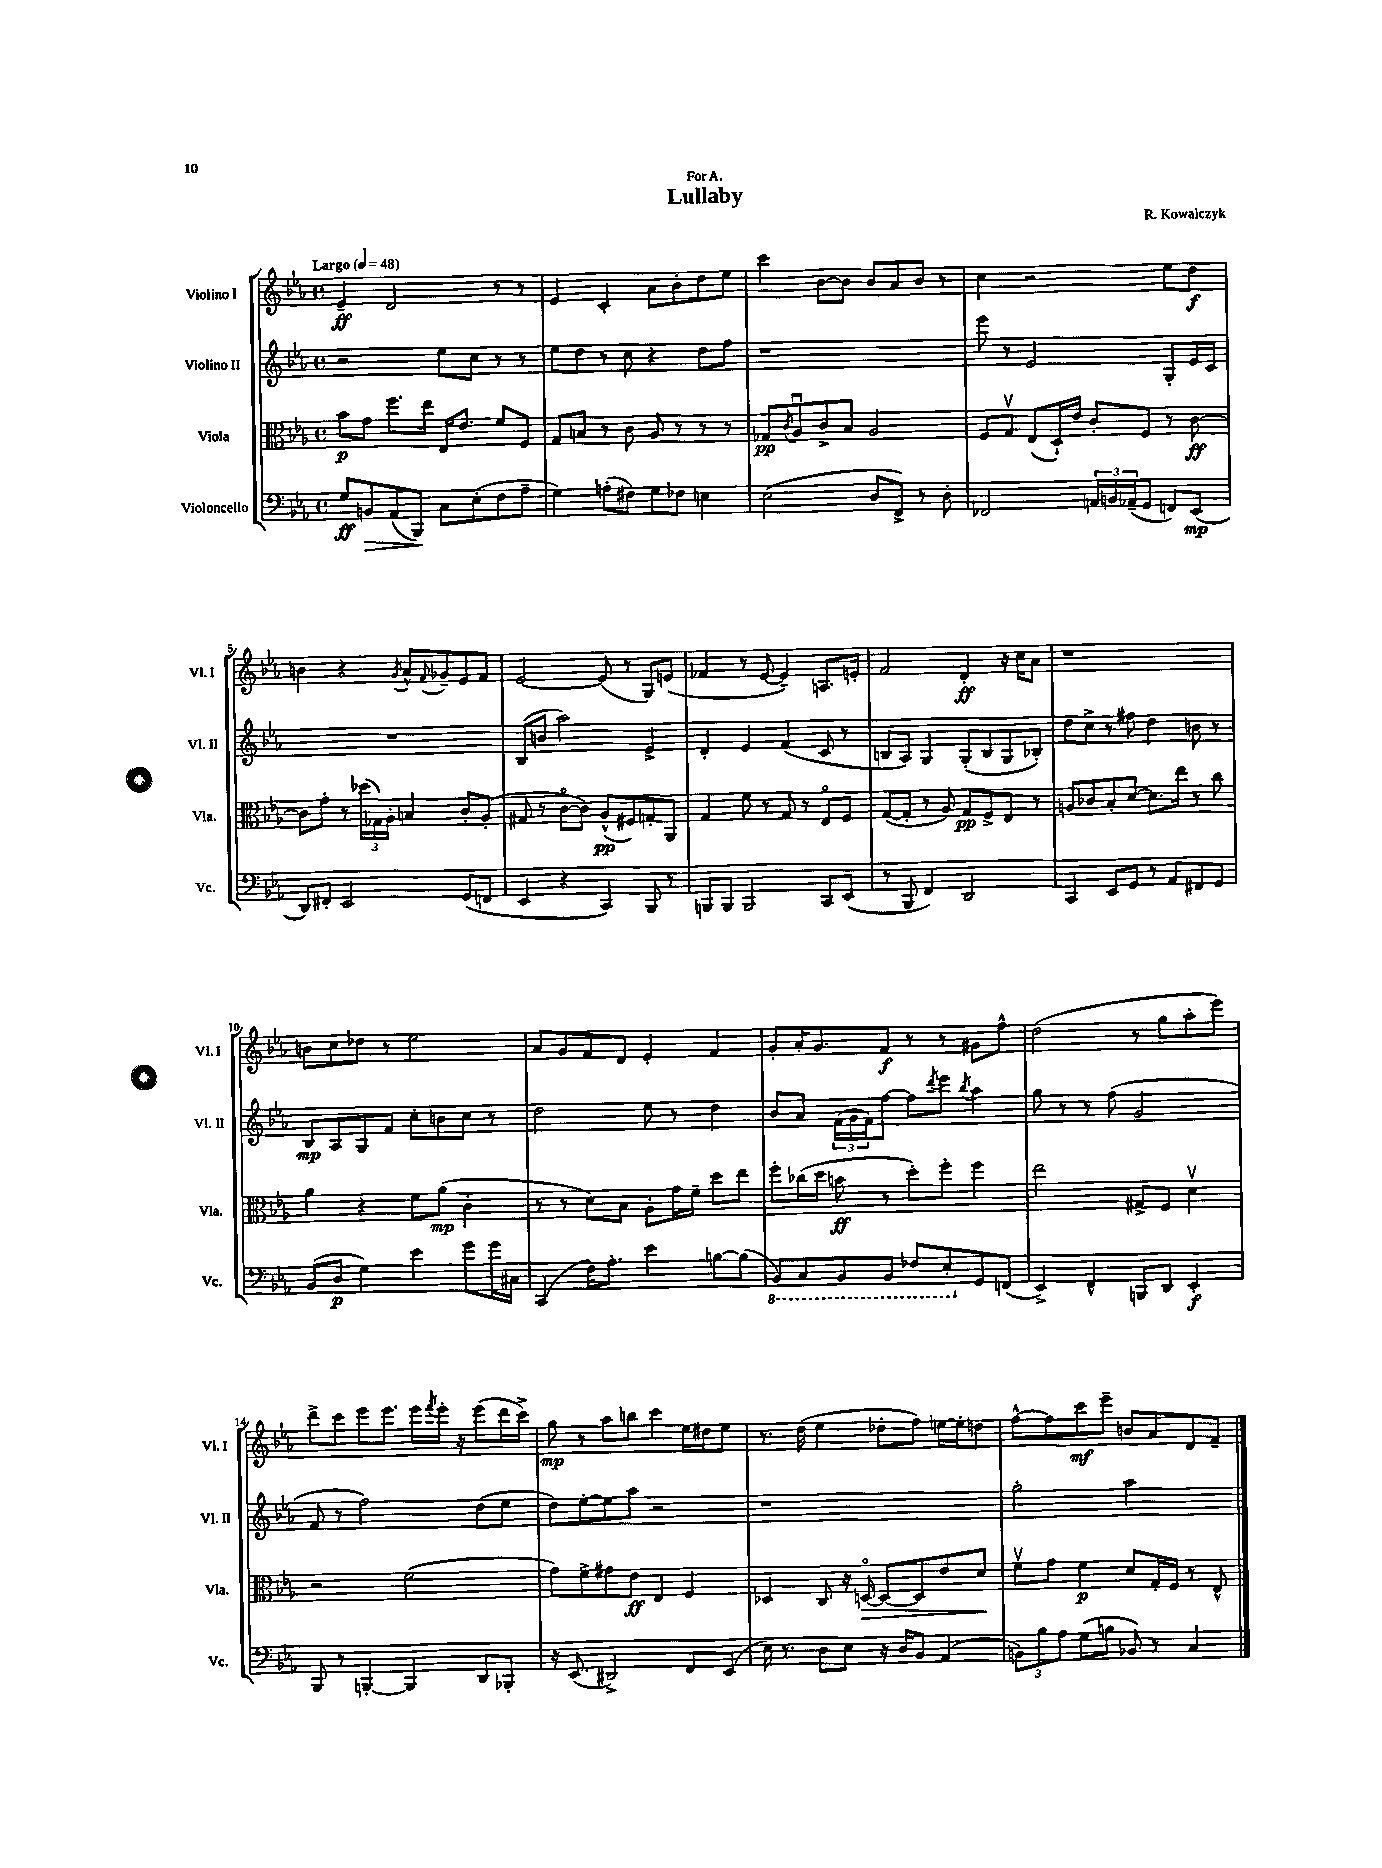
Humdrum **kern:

**kern	**kern	**kern	**kern
*staff4	*staff3	*staff2	*staff1
*clefF4	*clefC3	*clefG2	*clefG2
*k[b-e-a-]	*k[b-e-a-]	*k[b-e-a-]	*k[b-e-a-]
*M4/4	*M4/4	*M4/4	*M4/4
*met(c)	*met(c)	*met(c)	*met(c)
*MM48	*MM48	*MM48	*MM48
8G	8b-	2r	4e-~
8BB	8g	.	.
(8AA-	8.ff	.	2d
8BBB-)	.	.	.
.	16ee-	.	.
8C	16E-	8ee-	.
.	8.e-	.	.
(8E-'	.	8cc	.
8F	8f	8r	8r
8A-~	8F	8r	8r
=	=	=	=
4G)	8G	8ee-	4e-
.	8B	8dd	.
(8A'	8r	8r	4c'
8F#)	8c	8cc	.
8G	8A-	4r	8a-
8F-	8r	.	8b-'
4E	8r	8dd	8dd
.	8r	8ff	8ee-
=	=	=	=
(2E-	8G-	1r	4ccc
.	8qc	.	.
.	8A-u	.	.
.	8c^	.	[8b-
.	8B-	.	8b-]
8D	2A-	.	8b-
8FF^)	.	.	8a-
8r	.	.	8b-
8D'	.	.	8r
=	=	=	=
2FF-	8F	8eee-	4cc
.	8Gv	8r	.
.	(8E-	2e-	2r
.	16D`)	.	.
.	16e-	.	.
24AA	8c'	.	.
24BB	.	.	.
(24AA-~	.	.	.
8GG	8F	.	.
8FF)	8r	8G'	8ee-
(8EE-	[8c	16e-	8dd
.	.	16c	.
=	=	=	=
8DD)	8c]	1r	4b
8FF#'	8g'	.	.
2EE-	8r	.	4r
.	(24dd-	.	.
.	24G-)	.	.
.	24A-'	.	.
.	.	.	8qg
.	4B	.	8a-^^
.	.	.	8qqf
.	.	.	8g-~
(8GG	8c'	.	8e-
8FF	(8A-'	.	8f
=	=	=	=
4EE-	8G#	(8B-	[2e-
.	8r	8b	.
4r	[8co	2aa-)	.
.	8c])	.	.
4CC)	(8A-^^	.	(8e-]
.	8F#)	.	8r
8BBB-	8G'	4e-^	8G)
8r	8AA-	.	(8e
=	=	=	=
8BBB	4G	4d'	4f-
8BBB	.	.	.
2BBB	8f	4e-	8r
.	8r	.	[8e-
.	8G	(4f	4e-~])
.	8r	.	.
8CC	8E-o	8c	8.A
(8EE-	8F	8r	.
.	.	.	16e'
=	=	=	=
8r	([8G	8B	2f
8BBB-	8G']	8A-)	.
4FF)	8r	4G	.
.	8A-)	.	.
2DD	8G	(8G'	4d'
.	8F^	8B	.
.	8E-	8G	16r
.	.	.	16cc
.	8r	8B-')	8a-
=	=	=	=
4CC	8A	8dd	1r
.	8c-	8cc^	.
8EE-	8B-'	8r	.
8GG	[8d	8ff#	.
8r	8.d]	4dd	.
8AA-	.	.	.
.	16ee-	.	.
8FF#	8r	8b	.
8GG	8cc	8r	.
=	=	=	=
(8BB-	4a-	8B-	8b
8D	.	8A-	8cc
4G)	4r	8G	8dd-
.	.	8f	8r
4e-	8f	8cc'	2ee-
.	(8a-	8b	.
8g	4c'	8cc	.
16g	.	8r	.
16C#	.	.	.
=	=	=	=
(4CC	8r	2dd	8a-
.	8r	.	8g
16F)	8d)	.	8f
8.A-'	.	.	.
.	8B-	.	8d
4e-	8A-'	8ee-	4e-'
.	16g	8r	.
.	16f~	.	.
[8B	8dd	4dd	4f
(8B]	8ee-	.	.
=	=	=	=
8BBB-)	8ff'	8b-	8g'
8CC	(16cc-	8a-	16a-'
.	16dd	.	8.g
8BBB-	8b	(24f	.
.	.	24g	.
.	.	24f)	.
8BBB-	8r	[8ff	8f
8FF-	8dd')	8ff]	8r
.	.	8qddd	.
8EE-'	8ff'	8eee-	8r
.	.	8qbb-	.
8GG	4ff	4aa-	8g#
(8FF	.	.	8ff^^
=	=	=	=
4EE-^)	2ee-	8gg	(2dd
.	.	8r	.
4FF^^	.	8r	.
.	.	(8ff	.
8BBB	8G#^	2g	8r
8DD	8F	.	8gg
4EE-'	4dv	.	8aa-'
.	.	.	8eee-)
=	=	=	=
8BBB-	2r	8f	8ddd^
8r	.	8r	8ccc
[4BBB'	.	2ff)	8eee-
.	.	.	8.eee-
4BBB]	(2f	.	.
.	.	.	16eee-
.	.	.	8qfff
.	.	.	16eee-'
.	.	.	16r
8DD	.	(8dd	(8eee-
8BBB-'	.	8ee-	16ddd
.	.	.	16ccc^)
=	=	=	=
16r	8g)	8dd)	8gg
(8.EE-	.	.	.
.	8f^	[8ee-'	8r
2DD#^)	8g#	8ee-]	8aa-
.	8e-	8aa-	8bb
.	4E-	2r	4ccc
8FF	4F	.	16ee-
.	.	.	16dd#
(8EE-	.	.	8ee-
=	=	=	=
16E-)	4D-	1r	8.r
8.r	.	.	.
.	.	.	(16dd
8D	8C	.	4ee-
8E-	16r	.	.
.	[16Do	.	.
16r	8D_	.	8dd-'
16D	.	.	.
8BB-	8D]	.	8ff)
(4AA-	8e-	.	[16ee
.	.	.	16ee']
.	8d	.	8dd
=	=	=	=
12BB)	8fv	2gg'	[8ff^^
12B-	.	.	.
.	8g	.	8ff]
12A-	.	.	.
(8G	4f	.	8ccc
8B	.	.	8eee-~
8BB-)	8d	2aa-	8b
8r	16G'	.	8a-
.	16F	.	.
4C	8r	.	8d
.	8E-^^	.	8f~
==	==	==	==
*-	*-	*-	*-
